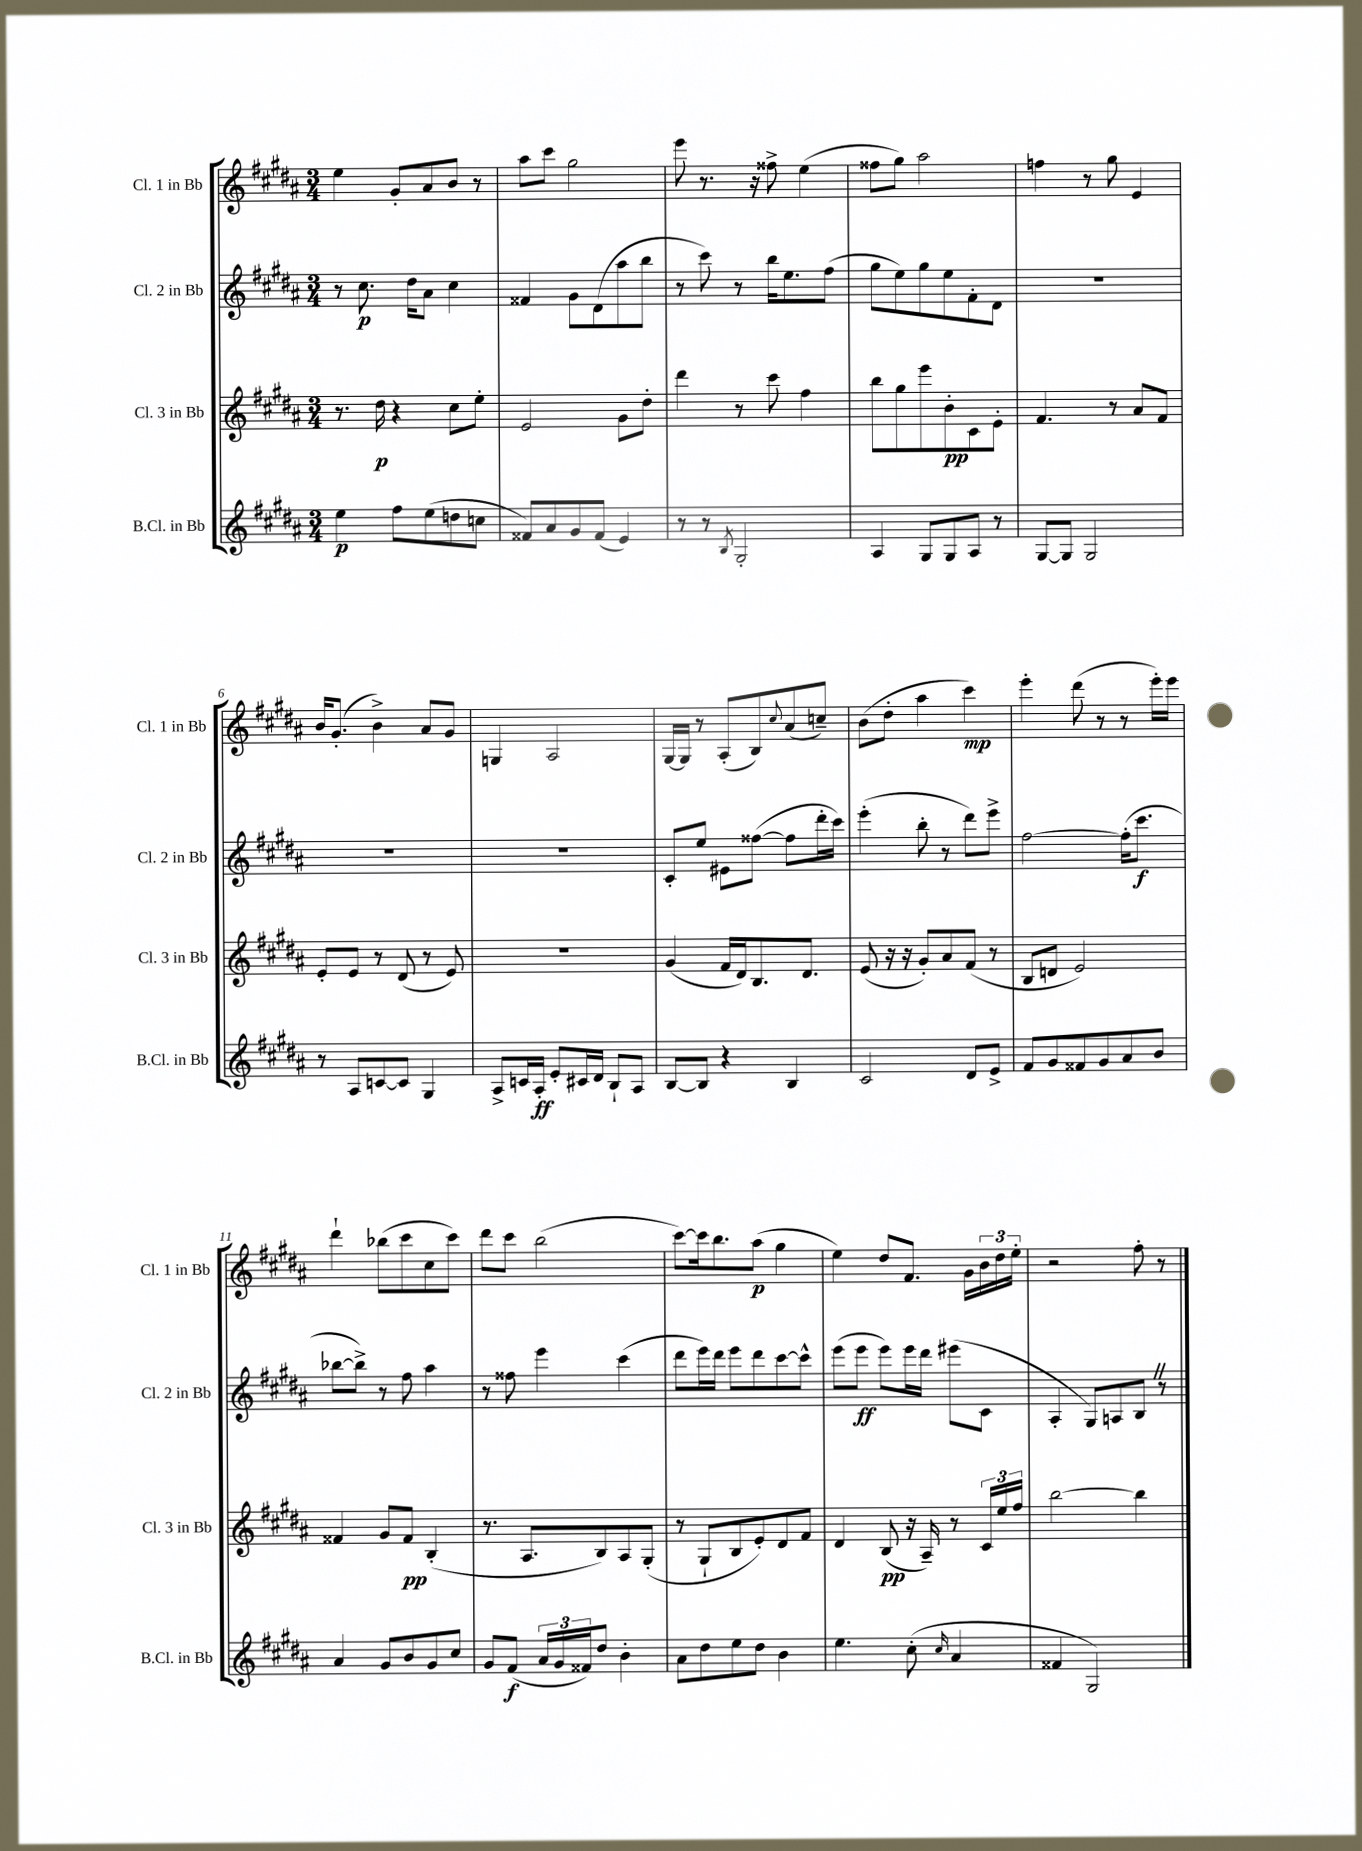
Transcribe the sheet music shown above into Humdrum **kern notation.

**kern	**dynam	**kern	**dynam	**kern	**dynam	**kern	**dynam
*part4	*part4	*part3	*part3	*part2	*part2	*part1	*part1
*staff4	*staff4	*staff3	*staff3	*staff2	*staff2	*staff1	*staff1
*I"B.Cl. in Bb	*	*I"Cl. 3 in Bb	*	*I"Cl. 2 in Bb	*	*I"Cl. 1 in Bb	*
*I'B.Cl. in Bb	*	*I'Cl. 3 in Bb	*	*I'Cl. 2 in Bb	*	*I'Cl. 1 in Bb	*
*clefG2	*	*clefG2	*	*clefG2	*	*clefG2	*
*k[f#c#g#d#a#]	*	*k[f#c#g#d#a#]	*	*k[f#c#g#d#a#]	*	*k[f#c#g#d#a#]	*
*M3/4	*	*M3/4	*	*M3/4	*	*M3/4	*
=1	=1	=1	=1	=1	=1	=1	=1
4ee\	p	8.r	.	8r	.	4ee\	.
.	.	.	.	8.cc#\	p	.	.
.	.	16dd#\	p	.	.	.	.
8ff#\L	.	4r	.	.	.	8g#'/L	.
.	.	.	.	16dd#\KL	.	.	.
(8ee\	.	.	.	8a#\J	.	8a#/	.
8ddn\	.	8cc#\L	.	4cc#\	.	8b/J	.
8ccn\J	.	8ee'\J	.	.	.	8r	.
=2	=2	=2	=2	=2	=2	=2	=2
8f##X/L)	.	2e/	.	4f##X/	.	8aa#\L	.
8a#/	.	.	.	.	.	8ccc#\J	.
8g#/	.	.	.	8g#\L	.	2gg#\	.
(8f##/J	.	.	.	(8d#\	.	.	.
4e/)	.	8g#\L	.	8aa#\	.	.	.
.	.	8dd#'\J	.	8bb\J	.	.	.
=3	=3	=3	=3	=3	=3	=3	=3
8r	.	4ddd#\	.	8r	.	8eee\	.
8r	.	.	.	8ccc#\)	.	8.r	.
8qB/	.	.	.	.	.	.	.
2G#'/	.	8r	.	8r	.	.	.
.	.	.	.	.	.	16r	.
.	.	8ccc#\	.	16bb\KL	.	8ff##X^\	.
.	.	.	.	8.ee\	.	.	.
.	.	4ff#\	.	.	.	(4ee\	.
.	.	.	.	(8ff#\J	.	.	.
=4	=4	=4	=4	=4	=4	=4	=4
4A#/	.	8bb\L	.	8gg#\L	.	8ff##X\L	.
.	.	8gg#\	.	8ee\)	.	8gg#\J)	.
8G#/L	.	8eee\	.	8gg#\	.	2aa#\	.
8G#/	.	8b'\	pp	8ee\	.	.	.
8A#/J	.	8c#\	.	8f#'\	.	.	.
8r	.	8e'\J	.	8d#\J	.	.	.
=5	=5	=5	=5	=5	=5	=5	=5
[8G#/L	.	4.f#/	.	2.r	.	4ffn\	.
8G#/J]	.	.	.	.	.	.	.
2G#/	.	.	.	.	.	8r	.
.	.	8r	.	.	.	8gg#\	.
.	.	8a#/L	.	.	.	4e/	.
.	.	8f#/J	.	.	.	.	.
!!LO:LB:g=z
=6	=6	=6	=6	=6	=6	=6	=6
8r	.	8e'/L	.	2.r	.	16b/KL	.
.	.	.	.	.	.	(8.g#'/J	.
8A#/L	.	8e/J	.	.	.	.	.
[8cn/	.	8r	.	.	.	4b^\)	.
8c/J]	.	(8d#/	.	.	.	.	.
4G#/	.	8r	.	.	.	8a#/L	.
.	.	8e/)	.	.	.	8g#/J	.
=7	=7	=7	=7	=7	=7	=7	=7
8A#^/L	.	2.r	.	2.r	.	4Gn/	.
16cn/L	.	.	.	.	.	.	.
16A#'/JJ	ff	.	.	.	.	.	.
8e'/L	.	.	.	.	.	2A#/	.
16c#X/L	.	.	.	.	.	.	.
16d#/JJ	.	.	.	.	.	.	.
8B`/L	.	.	.	.	.	.	.
8A#/J	.	.	.	.	.	.	.
=8	=8	=8	=8	=8	=8	=8	=8
[8B/L	.	(4g#/	.	8c#'/L	.	[16G#/LL	.
.	.	.	.	.	.	16G#/JJ]	.
8B/J]	.	.	.	8ee/J	.	8r	.
4r	.	16f#/LL	.	8e#X\L	.	(8A#'/L	.
.	.	16d#/J)	.	.	.	.	.
.	.	8.B/	.	([8ff##X\J	.	8B/)	.
.	.	.	.	.	.	8qqcc#/	.
4B/	.	.	.	8ff##\L]	.	(8a#/	.
.	.	8.d#/J	.	.	.	.	.
.	.	.	.	16ddd#'\L	.	8ccn~/J)	.
.	.	.	.	16ccc#\JJ)	.	.	.
=9	=9	=9	=9	=9	=9	=9	=9
2c#/	.	(8e/	.	(4eee'\	.	(8b\L	.
.	.	16r	.	.	.	8dd#'\J	.
.	.	16r	.	.	.	.	.
.	.	8g#'/L)	.	8bb'\	.	4aa#\	.
.	.	8a#/	.	8r	.	.	.
8d#/L	.	(8f#/J	.	8ddd#\L)	.	4ccc#\)	mp
8e^/J	.	8r	.	8eee^\J	.	.	.
=10	=10	=10	=10	=10	=10	=10	=10
8f#/L	.	8B/L	.	[2ff#\	.	4eee'\	.
8g#/	.	8dn/J	.	.	.	.	.
8f##X/	.	2e/)	.	.	.	(8ddd#\	.
8g#/	.	.	.	.	.	8r	.
8a#/	.	.	.	(16ff#'\KL]	.	8r	.
.	.	.	.	8.ccc#\J	f	.	.
8b/J	.	.	.	.	.	16eee'\LL)	.
.	.	.	.	.	.	16eee\JJ	.
!!LO:LB:g=z
=11	=11	=11	=11	=11	=11	=11	=11
4a#/	.	4f##X/	.	[8bb-X\L	.	4ddd#`\	.
.	.	.	.	8bb-^\J])	.	.	.
8g#/L	.	8g#/L	.	8r	.	(8bb-X\L	.
8b/	.	8f##/J	pp	8ff#\	.	8ccc#\	.
8g#/	.	(4B'/	.	4aa#\	.	8cc#\	.
8cc#/J	.	.	.	.	.	8ccc#\J)	.
=12	=12	=12	=12	=12	=12	=12	=12
8g#/L	.	8.r	.	8r	.	8ddd#\L	.
(8f#/J	f	.	.	8ff##X\	.	8ccc#\J	.
.	.	8.A#/L	.	.	.	.	.
24a#/LL	.	.	.	4eee\	.	(2bb\	.
24g#/	.	.	.	.	.	.	.
24f##X/J)	.	.	.	.	.	.	.
8dd#/J	.	8B/)	.	.	.	.	.
4b'\	.	8A#/	.	(4ccc#\	.	.	.
.	.	(8G#'/J	.	.	.	.	.
=13	=13	=13	=13	=13	=13	=13	=13
8a#\L	.	8r	.	8ddd#\L	.	[8ccc#\L)	.
8dd#\	.	8G#`/L	.	16eee\L)	.	16ccc#\k]	.
.	.	.	.	16ddd#\JJ	.	8.bb\	.
8ee\	.	8B/	.	8eee\L	.	.	.
8dd#\J	.	8e'/)	.	8ddd#\	.	(8aa#\J	p
4b\	.	8d#/	.	[8ccc#\	.	4gg#\	.
.	.	8f#/J	.	8ccc#^^\J]	.	.	.
=14	=14	=14	=14	=14	=14	=14	=14
4.ee\	.	4d#/	.	(8eee\L	.	4ee\)	.
.	.	.	.	8eee\J	ff	.	.
.	.	(8B/	pp	8eee\L)	.	8dd#/L	.
(8cc#'\	.	16r	.	16eee\L	.	8.f#/J	.
.	.	16A#~/)	.	16ddd#\JJ	.	.	.
16qqcc#/	.	.	.	.	.	.	.
4a#/	.	8r	.	(8eee#X\L	.	.	.
.	.	.	.	.	.	16g#\LL	.
.	.	24c#/LL	.	8c#\J	.	24b\	.
.	.	24ee/	.	.	.	24dd#\	.
.	.	24ff#/JJ	.	.	.	24ee'\JJ	.
=15	=15	=15	=15	=15	=15	=15	=15
4f##X/	.	[2bb\	.	4A#'/	.	2r	.
2G#/)	.	.	.	8G#/L)	.	.	.
.	.	.	.	8An/	.	.	.
.	.	4bb\]	.	8BZ/J	.	8ff#'\	.
.	.	.	.	8r	.	8r	.
==	==	==	==	==	==	==	==
*-	*-	*-	*-	*-	*-	*-	*-
